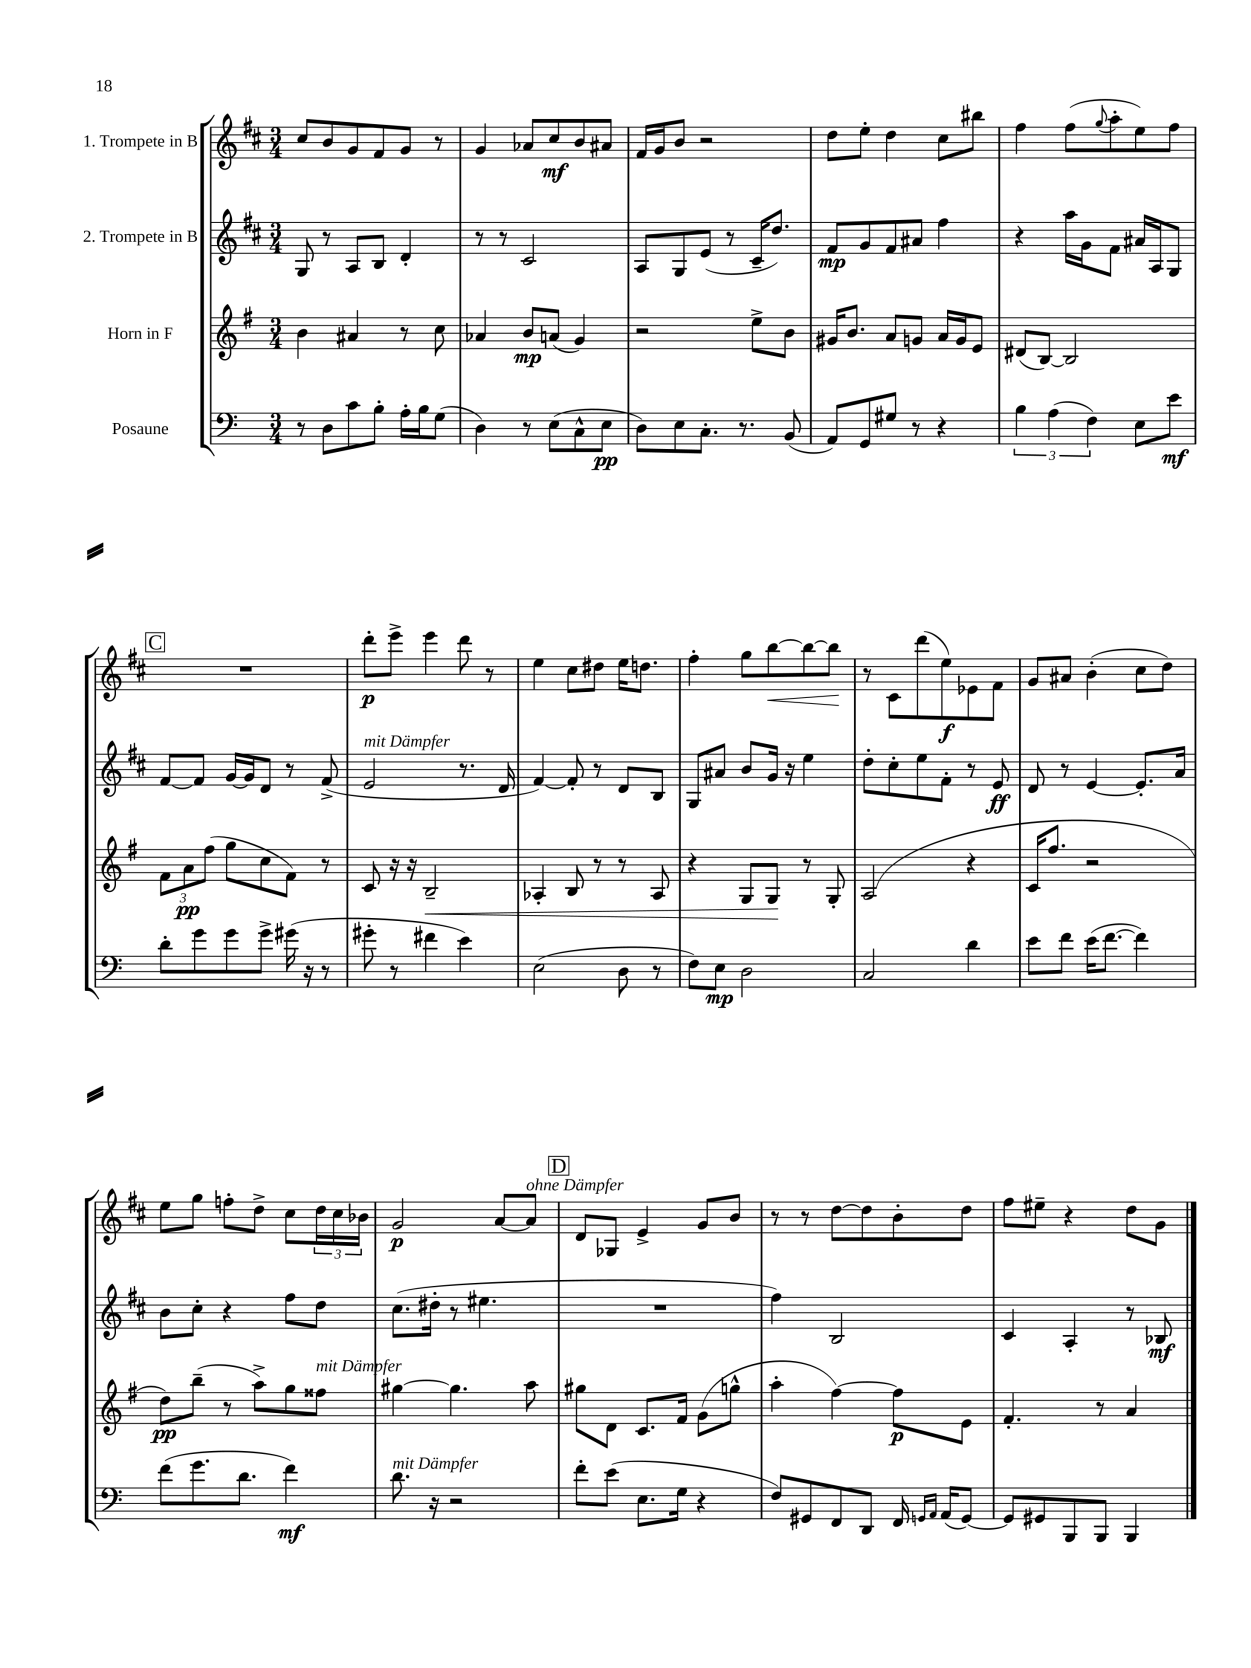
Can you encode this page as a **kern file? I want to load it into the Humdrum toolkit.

**kern	**kern	**kern	**kern
*staff4	*staff3	*staff2	*staff1
*clefF4	*clefG2	*clefG2	*clefG2
*k[]	*k[f#]	*k[f#c#]	*k[f#c#]
*M3/4	*M3/4	*M3/4	*M3/4
8r	4b	8G	8cc#
8D	.	8r	8b
8c	4a#	8A	8g
8B'	.	8B	8f#
16A'	8r	4d'	8g
16B	.	.	.
(8G	8cc	.	8r
=	=	=	=
4D)	4a-	8r	4g
.	.	8r	.
8r	8b	2c#	8a-
(8E	(8a	.	8cc#
8C^^	4g)	.	8b
8E	.	.	8a#
=	=	=	=
8D)	2r	8A	16f#
.	.	.	16g
8E	.	8G	8b
8.C'	.	(8e	2r
.	.	8r	.
8.r	.	.	.
.	8ee^	16c#~	.
.	.	8.dd)	.
(8BB	8b	.	.
=	=	=	=
8AA)	16g#	8f#	8dd
.	8.b	.	.
8GG	.	8g	8ee'
8G#	8a	8f#	4dd
8r	8g	8a#	.
4r	16a	4ff#	8cc#
.	16g	.	.
.	8e	.	8bb#
=	=	=	=
6B	(8d#	4r	4ff#
.	[8B)	.	.
(6A	.	.	.
.	2B]	16aa	(8ff#
.	.	16g	.
6F)	.	.	.
.	.	.	8qqgg
.	.	8f#	8aa'
8E	.	16a#	8ee)
.	.	16A	.
8e	.	8G	8ff#
=	=	=	=
8d'	12f#	[8f#	2.r
.	12a	.	.
8g	.	8f#]	.
.	(12ff#	.	.
8g	8gg	[16g	.
.	.	16g]	.
8g^	8cc	8d	.
(16g#	8f#)	8r	.
16r	.	.	.
8r	8r	(8f#^	.
=	=	=	=
8g#'	8c	2e	8ddd'
8r	16r	.	8eee^
.	16r	.	.
4f#	2B~	.	4eee
4e)	.	8.r	8ddd
.	.	.	8r
.	.	16d	.
=	=	=	=
(2E	4A-'	[4f#)	4ee
.	8B	8f#']	8cc#
.	8r	8r	8dd#
8D	8r	8d	16ee
.	.	.	8.dd
8r	8A-	8B	.
=	=	=	=
8F)	4r	8G	4ff#'
8E	.	8a#	.
2D	8G	8b	8gg
.	8G	16g	[8bb
.	.	16r	.
.	8r	4ee	8bb_
.	8G'	.	8bb]
=	=	=	=
2C	(2A	8dd'	8r
.	.	8cc#'	8c#
.	.	8ee	(8ddd
.	.	8f#'	8ee)
4d	4r	8r	8e-
.	.	8e	8f#
=	=	=	=
8e	16c	8d	8g
.	8.ff#	.	.
8f	.	8r	8a#
(16e	2r	[4e	(4b'
[8.f	.	.	.
4f])	.	8.e']	8cc#
.	.	.	8dd)
.	.	16a	.
=	=	=	=
(8f	8dd)	8b	8ee
8.g	(8bb~	8cc#'	8gg
.	8r	4r	8ff'
8.d	.	.	.
.	8aa^)	.	8dd^
4f)	8gg	8ff#	8cc#
.	8ff##	8dd	24dd
.	.	.	24cc#
.	.	.	24b-
=	=	=	=
8.d	[4gg#	(8.cc#	2g
16r	.	16dd#'	.
2r	4.gg#]	8r	.
.	.	4.ee#	.
.	.	.	[8a
.	8aa	.	8a]
=	=	=	=
8f'	8gg#	2.r	8d
(8e	8d	.	8G-
8.E	8.c	.	4e^
16G	16f#	.	.
4r	(8g	.	8g
.	8gg^^	.	8b
=	=	=	=
8F)	4aa'	4ff#)	8r
8GG#	.	.	8r
8FF	[4ff#)	2B	[8dd
8DD	.	.	8dd]
16FF	8ff#]	.	8b'
16qqGG	.	.	.
16qqAA	.	.	.
(16AA	.	.	.
[8GG)	8e	.	8dd
=	=	=	=
8GG]	4.f#'	4c#	8ff#
8GG#	.	.	8ee#~
8BBB	.	4A'	4r
8BBB	8r	.	.
4BBB	4a	8r	8dd
.	.	8B-	8g
==	==	==	==
*-	*-	*-	*-
